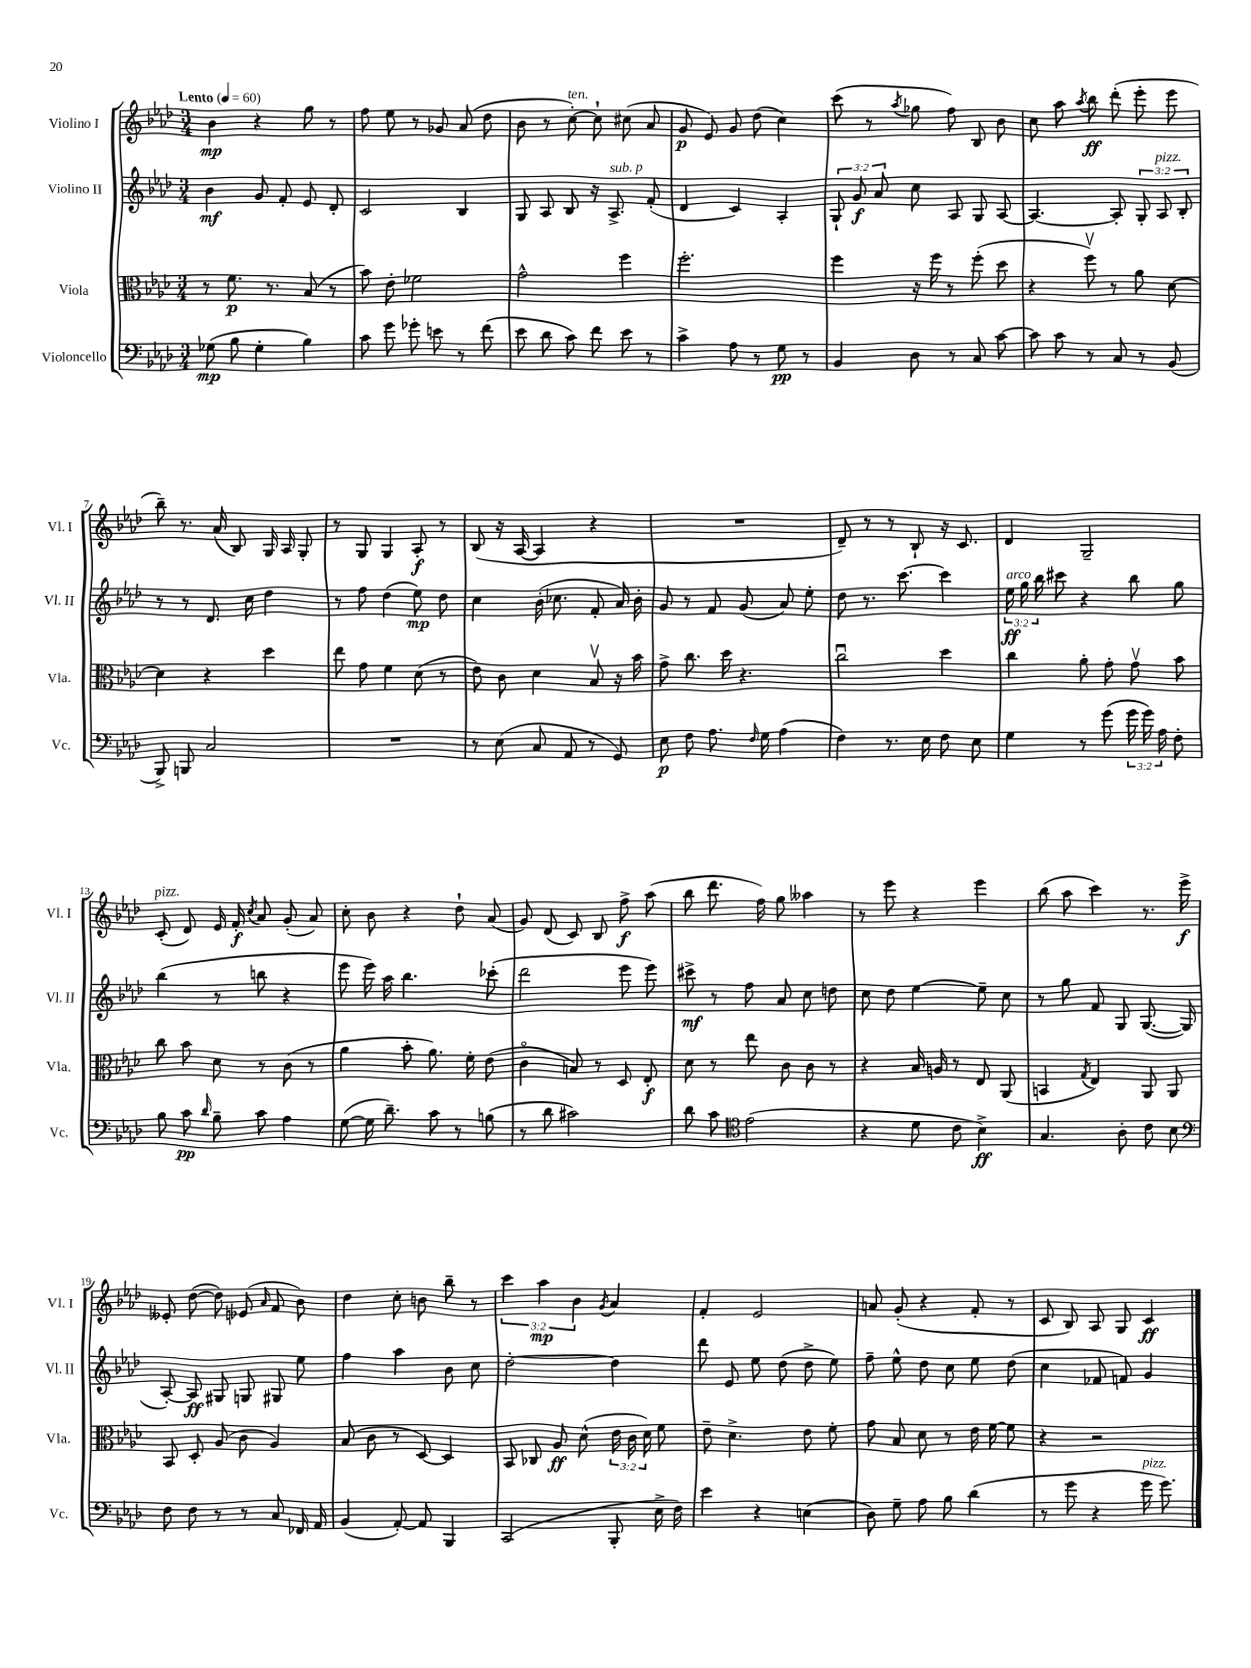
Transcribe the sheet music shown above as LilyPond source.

<<
\new StaffGroup <<
\new Staff = "s0" \with { instrumentName = "Violino I" shortInstrumentName = "Vl. I" } {
    \clef treble \key aes \major \numericTimeSignature \time 3/4 \override Staff.TupletNumber.text = #tuplet-number::calc-fraction-text \tempo "Lento" 4 = 60
    \autoBeamOff bes'4\mp r4 g''8 r8 |
    f''8 ees''8 r8 ges'8 aes'8( des''8 |
    bes'8 r8 c''8~-.^\markup { \italic "ten." }) c''8-! cis''8( aes'8 |
    g'8\p ees'8) g'8 des''8( c''4) |
    c'''8( r8 \acciaccatura { aes''8 } ges''8 f''8) bes8 bes'8 |
    c''8 aes''8 \acciaccatura { aes''8 } bes''8\ff des'''8-.( ees'''8-. ees'''8 |
    bes''8--) r8. aes'16( bes8) g16 aes16 g8-. |
    r8 g8 g4 aes8-.\f r8 |
    bes8( r16 aes16~ aes4 r4 |
    R2. |
    des'8--) r8 r8 bes8-! r16 c'8. |
    des'4 g2-- |
    c'8-.^\markup { \italic "pizz." }( des'8) ees'16 f'16-.\f \acciaccatura { c''8 } aes'8 g'8-.( aes'8) |
    c''8-. bes'8 r4 des''8-! aes'8( |
    g'8) des'8( c'8) bes8 f''8->\f aes''8( |
    bes''8 des'''8. f''16) g''8 aeses''4 |
    r8 ees'''8 r4 ees'''4 |
    bes''8( aes''8 c'''4) r8. ees'''16->\f |
    eeses'8-. des''8~( des''8) ees'8( \grace { aes'16 } f'8 bes'8) |
    des''4 c''8-. b'8 bes''8-- r8 |
    \tuplet 3/2 { c'''4 aes''4\mp bes'4 } \acciaccatura { g'8 } aes'4 |
    f'4-. ees'2 |
    a'8 g'8-.( r4 f'8-. r8 |
    c'8 bes8) aes8 g8 c'4\ff \bar "|." |
}
\new Staff = "s1" \with { instrumentName = "Violino II" shortInstrumentName = "Vl. II" } {
    \clef treble \key aes \major \numericTimeSignature \time 3/4 \override Staff.TupletNumber.text = #tuplet-number::calc-fraction-text
    \autoBeamOff bes'4\mf g'8 f'8-. ees'8 des'8-. |
    c'2 bes4 |
    g8 aes8 bes8 r16 aes8.->^\markup { \italic "sub. p" } f'8-.( |
    des'4 c'4) aes4-. |
    \tuplet 3/2 { g8-! g'8\f aes'8 } c''8 aes8 g8 aes8~ |
    aes4.~ aes8-. \tuplet 3/2 { g8-. aes8^\markup { \italic "pizz." } bes8-. } |
    r8 r8 des'8. c''16 des''4 |
    r8 f''8 des''4( ees''8\mp) des''8 |
    c''4 bes'16-.( ces''8. f'8-. aes'16) bes'16-. |
    g'8 r8 f'8 g'8( aes'8) ees''8-. |
    des''8 r8. c'''8.~ c'''4 |
    \tuplet 3/2 { ees''16\ff^\markup { \italic "arco" } g''16 bes''16 } cis'''8 r4 bes''8 g''8 |
    bes''4( r8 b''8 r4 |
    ees'''8 ees'''16) aes''16 bes''4. ces'''8-.( |
    des'''2 ees'''8 ees'''8) |
    cis'''8->\mf r8 f''8 aes'8 c''8 d''8 |
    c''8 des''8 ees''4~ ees''8-- c''8 |
    r8 g''8 f'8 g8 g8.~( g16 |
    aes8~-.) aes8\ff gis8 g8 gis8 ees''8 |
    f''4 aes''4 bes'8 c''8 |
    des''2~-. des''4 |
    des'''8 ees'8 ees''8 des''8( des''8-> ees''8) |
    f''8-- ees''8-^ des''8 c''8 ees''8 des''8( |
    c''4 fes'8 f'8) g'4 \bar "|." |
}
\new Staff = "s2" \with { instrumentName = "Viola" shortInstrumentName = "Vla." } {
    \clef alto \key aes \major \numericTimeSignature \time 3/4 \override Staff.TupletNumber.text = #tuplet-number::calc-fraction-text
    \autoBeamOff r8 f'8.\p r8. bes8( r8 |
    bes'8) ees'8-. fes'2 |
    g'2-^ f''4 |
    f''2.-. |
    f''4 r16 f''16 r8 f''8-.( des''8 |
    r4 f''8\upbow) r8 aes'8 des'8~ |
    des'4 r4 des''4 |
    ees''8 g'8 f'4 des'8( r8 |
    ees'8) c'8 des'4 bes8\upbow r16 bes'16 |
    g'8-> c''8. des''16 r4. |
    c''2\downbow des''4 |
    c''4 aes'8-. g'8-. g'8\upbow bes'8 |
    c''8 bes'8 des'8 r8 c'8( r8 |
    aes'4 bes'8-. aes'8.) f'16-. ees'8( |
    c'4\flageolet b8) r8 des8 ees8-.\f |
    des'8 r8 ees''8 c'8 c'8 r8 |
    r4 bes16 a16 r8 ees8 aes,8( |
    b,4 \acciaccatura { g8 } ees4) aes,8 aes,8 |
    bes,8 des8-. aes8( c'8 aes4) |
    bes8( c'8 r8 des8~) des4 |
    bes,8 ces8 aes8\ff des'8-^( \tuplet 3/2 { ees'16 c'16 des'16) } f'8 |
    ees'8-- des'4.-> ees'8 f'8-. |
    g'8 bes8 des'8 r8 ees'16 f'16~ f'8 |
    r4 r2 \bar "|." |
}
\new Staff = "s3" \with { instrumentName = "Violoncello" shortInstrumentName = "Vc." } {
    \clef bass \key aes \major \numericTimeSignature \time 3/4 \override Staff.TupletNumber.text = #tuplet-number::calc-fraction-text
    \autoBeamOff ges8\mp( bes8 ges4-. bes4) |
    c'8 g'8 ges'8-. e'8 r8 f'8( |
    ees'8 des'8 c'8) f'8 ees'8 r8 |
    c'4-> aes8 r8 g8\pp r8 |
    bes,4 des8 r8 c8 c'8~ |
    c'8 c'8 r8 c8 r8 bes,8( |
    bes,,8->) b,,8 c2 |
    R2. |
    r8 ees8( c8 aes,8 r8 g,8) |
    ees8\p f8 aes8. \grace { f16 } g16 aes4( |
    f4) r8. ees16 f8 ees8 |
    g4 r8 g'8( \tuplet 3/2 { g'16 g'16) aes16 } f8-. |
    bes8 c'8\pp \grace { des'16 } bes8-- c'8 aes4 |
    g8~( g16 des'8.--) c'8 r8 b8( |
    r8 des'8 cis'2) |
    des'8 c'8 \clef tenor ees'2( |
    r4 des'8 c'8 bes4->\ff) |
    g4. aes8-. c'8 bes8 |
    \clef bass f8 f8 r8 r8 c8 fes,16 aes,16 |
    bes,4( aes,8~-.) aes,8 bes,,4 |
    c,2( bes,,8-. ees16-> f16) |
    ees'4 r4 e4( |
    des8) g8-- aes8 bes8 des'4( |
    r8 g'8 r4 g'16^\markup { \italic "pizz." } g'8.) \bar "|." |
}
>>
>>
